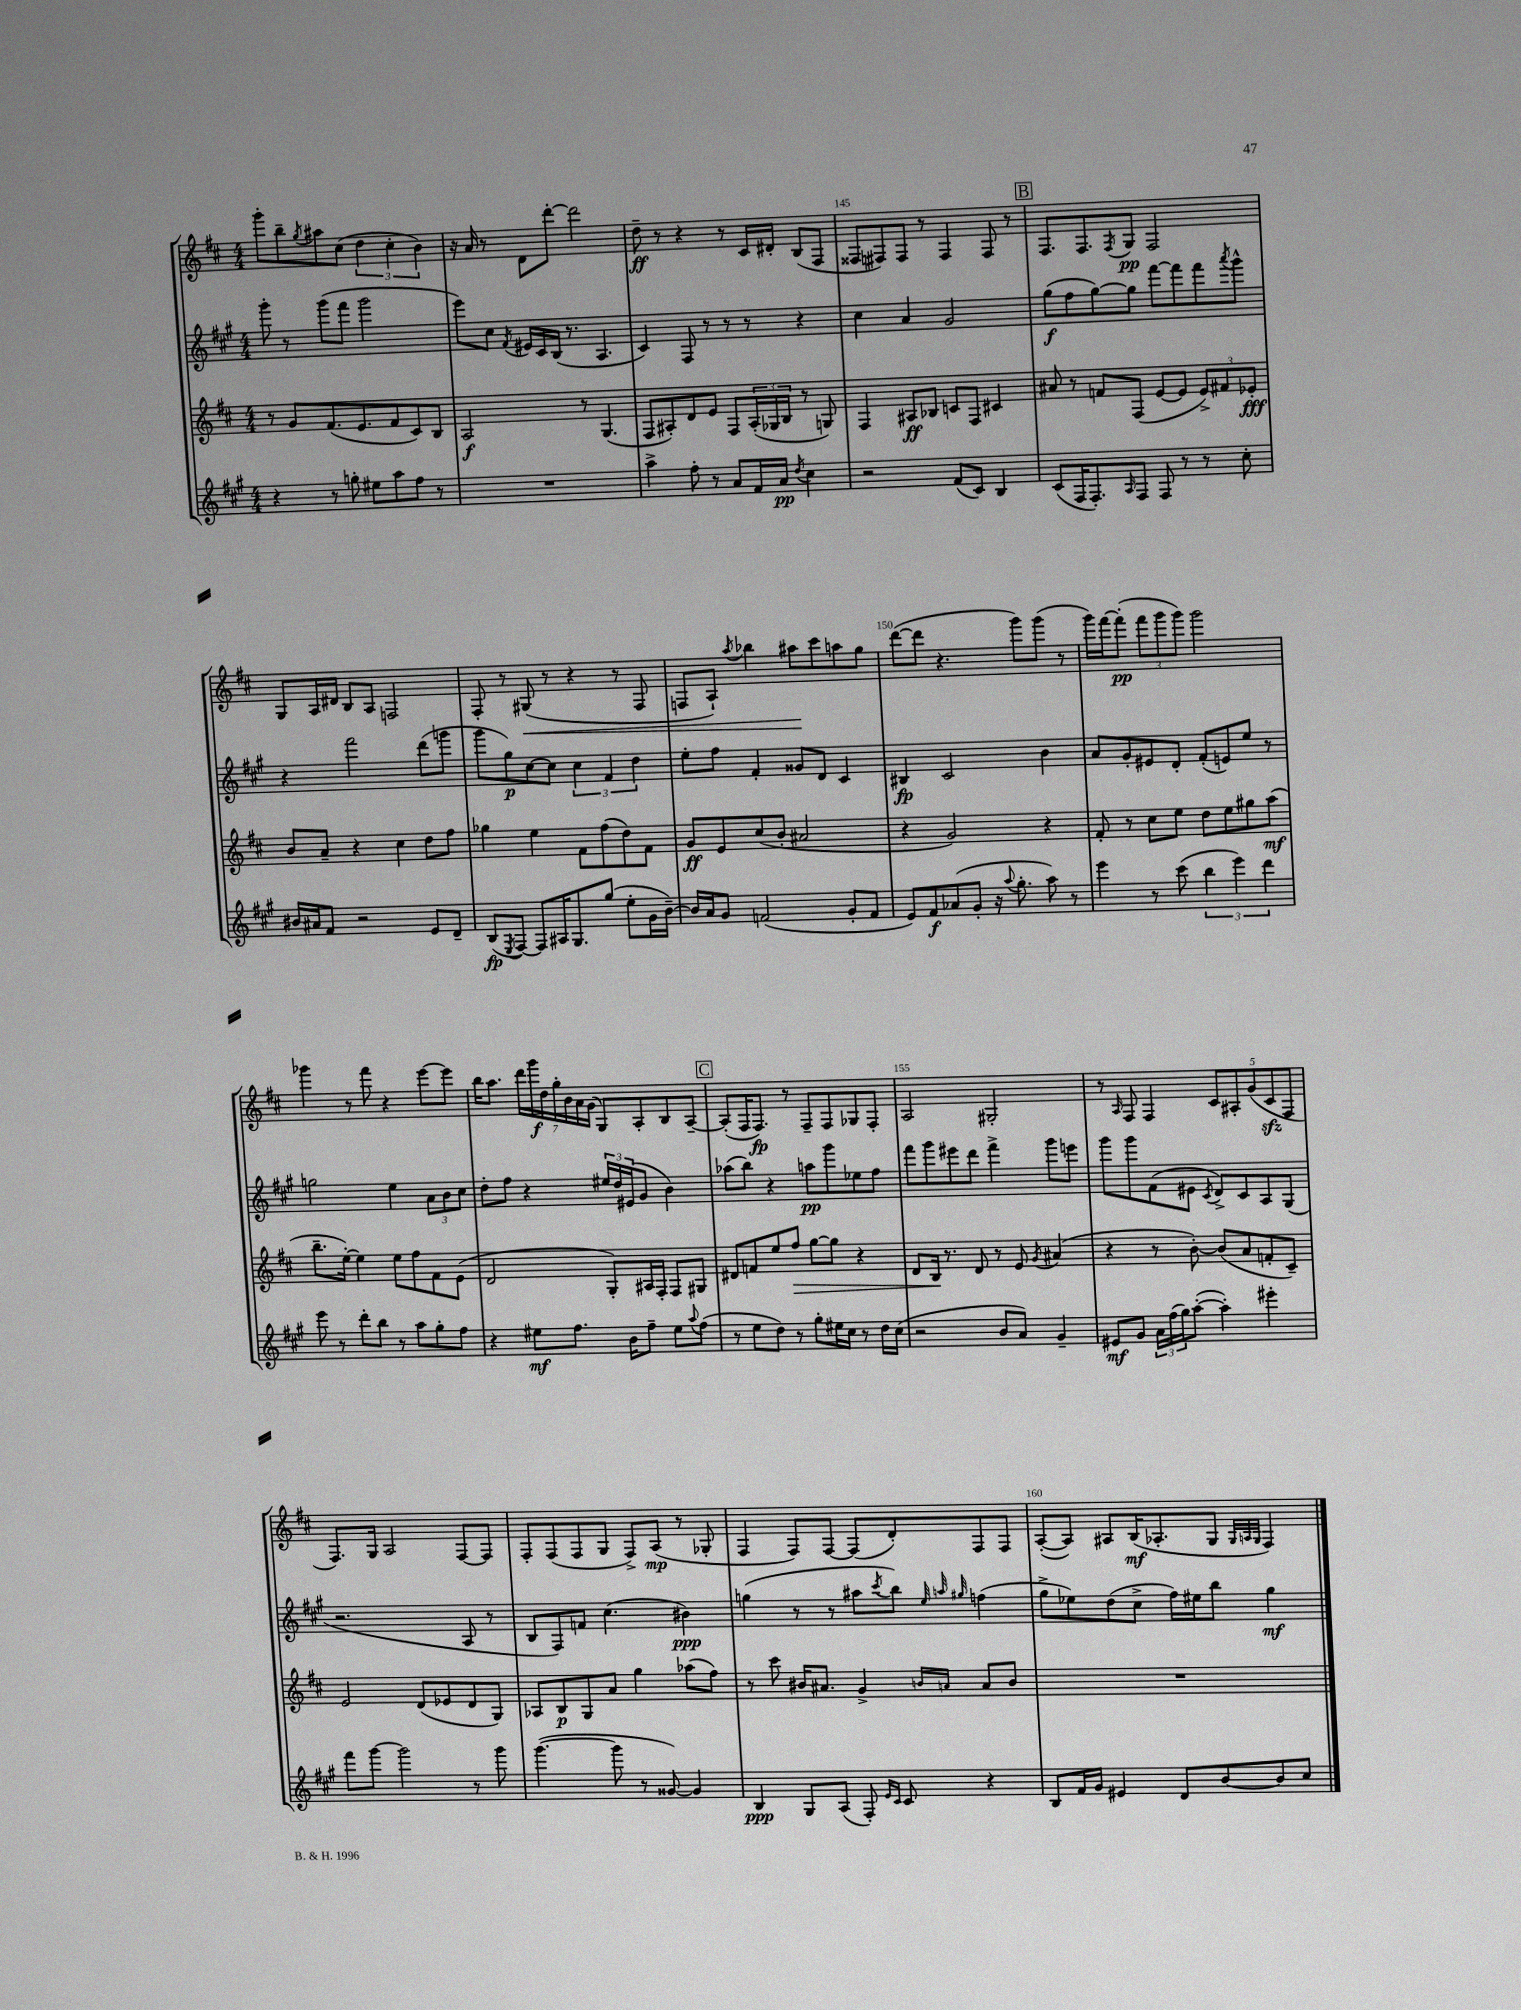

**kern	**dynam	**kern	**dynam	**kern	**dynam	**kern	**dynam
*part4	*part4	*part3	*part3	*part2	*part2	*part1	*part1
*staff4	*staff4	*staff3	*staff3	*staff2	*staff2	*staff1	*staff1
*clefG2	*	*clefG2	*	*clefG2	*	*clefG2	*
*k[f#c#g#]	*	*k[f#c#]	*	*k[f#c#g#]	*	*k[f#c#]	*
*M4/4	*	*M4/4	*	*M4/4	*	*M4/4	*
=142	=142	=142	=142	=142	=142	=142	=142
4r	.	8r	.	8ggg#'\	.	8ggg'\L	.
.	.	8g/L	.	8r	.	8bb~\	.
.	.	.	.	.	.	8qgg/	.
8r	.	(8.f#/	.	(8ggg#\L	.	8aa#X\	.
8ggn'\	.	.	.	8fff#\J	.	(8cc#\J	.
.	.	8.e/	.	.	.	.	.
8ee#X\L	.	.	.	2ggg#\	.	6dd\	.
8aa\	.	8f#/	.	.	.	.	.
.	.	.	.	.	.	6cc#'\	.
8ff#\J	.	8c#/)	.	.	.	.	.
.	.	.	.	.	.	6b\)	.
8r	.	8B/J	.	.	.	.	.
=143	=143	=143	=143	=143	=143	=143	=143
1r	.	2A/	f	8eee\L)	.	16r	.
.	.	.	.	.	.	16a/	.
.	.	.	.	8cc#\J	.	8r	.
.	.	.	.	8qf#/	.	.	.
.	.	.	.	16e#X/LL	.	8d\L	.
.	.	.	.	16c#/	.	.	.
.	.	.	.	(16B/JJ	.	[8ddd'\J	.
.	.	.	.	8.r	.	.	.
.	.	8r	.	.	.	2ddd\]	.
.	.	(4.G/	.	4.A/	.	.	.
=144	=144	=144	=144	=144	=144	=144	=144
4aa^\	.	8F#/L	.	4c#/)	.	8dd~\	ff
.	.	8A#X'/)	.	.	.	8r	.
8ff#'\	.	8d/	.	8F#/	.	4r	.
8r	.	8e/J	.	8r	.	.	.
8a/L	.	8F#/L	.	8r	.	8r	.
16f#/L	.	(24A#'/L	.	8r	.	16c#/LL	.
.	.	24G-X/	.	.	.	.	.
16a/JJ	pp	.	.	.	.	16d#X'/JJ	.
.	.	24B/JJ	.	.	.	.	.
8qdd/	.	.	.	.	.	.	.
4cc#\	.	8r	.	4r	.	(8B/L	.
.	.	8Gn/)	.	.	.	8F#/J	.
=145	=145	=145	=145	=145	=145	=145	=145
2r	.	4F#/	.	4cc#\	.	8F##X/L	.
.	.	.	.	.	.	8F#X/)	.
.	.	8A#X/L	ff	4a/	.	8F#/J	.
.	.	8B-X/J	.	.	.	8r	.
(8f#/L	.	8cn/L	.	2g#/	.	4F#/	.
8c#/J)	.	8F#/J	.	.	.	.	.
4B/	.	4c#X/	.	.	.	8F#/	.
.	.	.	.	.	.	8r	.
!!LO:REH:place=s1:t=B
=146	=146	=146	=146	=146	=146	=146	=146
(8c#/L	.	8a#X/	.	(8gg#\L	f	8.F#/L	.
16F#/K	.	8r	.	8ff#\	.	.	.
8.F#'/)	.	.	.	.	.	8.F#/	.
.	.	8fn/L	.	[8gg#\)	.	.	.
16qqA/	.	.	.	.	.	8qF#/	.
8F#/J	.	(8F#/J	.	8gg#\J]	.	8G/J	pp
8F#/	.	[8e/L	.	[8fff#\L	.	2F#/	.
8r	.	8e/J]	.	8fff#\]	.	.	.
8r	.	12e^/L)	.	8fff#\	.	.	.
.	.	12f#X/	.	.	.	.	.
.	.	.	.	8qaaa/	.	.	.
8cc#'\	.	.	.	8ggg#^^\J	.	.	.
.	.	12e-X'/J	fff	.	.	.	.
!!LO:LB:g=z
=147	=147	=147	=147	=147	=147	=147	=147
16b#X/LL	.	8b/L	.	4r	.	8G/L	.
16a#X/J	.	.	.	.	.	.	.
8f#/J	.	8a~/J	.	.	.	16A/L	.
.	.	.	.	.	.	16d#X/JJ	.
2r	.	4r	.	2fff#\	.	8B/L	.
.	.	.	.	.	.	8A/J	.
.	.	4cc#\	.	.	.	2Fn/	.
8e/L	.	8dd\L	.	(8ddd\L	.	.	.
8d~/J	.	8ff#\J	.	8gggn\J	.	.	.
=148	=148	=148	=148	=148	=148	=148	=148
(8B/L	fp	4gg-X\	.	8ggg#\L	.	8F#'/	.
8qE/	.	.	.	.	.	.	.
[8F#/J)	.	.	.	8gg#\)	p	8r	.
!	!	!	!	!	!	!	!LO:HP:b
8F#/L]	.	4ee\	.	[8cc#\	.	(8G#X/	<
16A#X/K	.	.	.	8cc#\J]	.	8r	.
8.G#/	.	.	.	.	.	.	.
.	.	8f#\L	.	6cc#\	.	4r	.
(8gg#/J	.	(8ff#\	.	.	.	.	.
.	.	.	.	6f#/	.	.	.
8ee'\L	.	8dd\)	.	.	.	8r	.
.	.	.	.	6dd\	.	.	.
16g#\L	.	8f#\J	.	.	.	8F#/	.
[16b~\JJ)	.	.	.	.	.	.	.
=149	=149	=149	=149	=149	=149	=149	=149
16b/LL]	.	8g/L	ff	8ee'\L	.	8Fn/L	.
16a/J	.	.	.	.	.	.	.
8g#/J	.	8e/	.	8ff#\J	.	8A`/J)	.
.	.	.	.	.	.	8qaa/	.
(2fn/	.	(8cc#/	.	4f#'/	.	4bb-X\	.
.	.	8b'/J	.	.	.	.	.
.	.	2a#X/	.	8g##X/L	.	8aa#X\L	.
.	.	.	.	8d/J	.	8ccc#\	[
8g#'/L	.	.	.	4c#/	.	8aan\	.
8f/J	.	.	.	.	.	8gg\J	.
=150	=150	=150	=150	=150	=150	=150	=150
8e/L)	.	4r	.	4B#X/	fp	([8ddd\L	.
8f#/	f	.	.	.	.	8ddd\J]	.
(8a-X/	.	2g/)	.	2c#/	.	4.r	.
8g#'/J	.	.	.	.	.	.	.
16r	.	.	.	.	.	.	.
8qqaa/	.	.	.	.	.	.	.
8.gg#'\	.	.	.	.	.	.	.
.	.	.	.	.	.	8ggg\L)	.
8aa\)	.	4r	.	4b\	.	(8ggg\J	.
8r	.	.	.	.	.	8r	.
=151	=151	=151	=151	=151	=151	=151	=151
4eee\	.	8f#'/	.	8a/L	.	16ggg\LL)	.
.	.	.	.	.	.	[16fff#\J	.
.	.	8r	.	8g#'/	.	(8fff#'\J]	pp
8r	.	8cc#\L	.	8e#X/	.	12fff#\L	.
.	.	.	.	.	.	12ggg\	.
(8ccc#\	.	8ee\J	.	8d'/J	.	.	.
.	.	.	.	.	.	12ggg\J)	.
6bb\	.	8dd\L	.	(8f#'/L	.	2ggg\	.
.	.	8ee\	.	8en/)	.	.	.
6eee\)	.	.	.	.	.	.	.
.	.	8gg#X\	.	8ee/J	.	.	.
6ddd\	.	.	.	.	.	.	.
.	.	(8aa\J	mf	8r	.	.	.
!!LO:LB:g=z
=152	=152	=152	=152	=152	=152	=152	=152
8eee\	.	8.bb~\L	.	2ggn\	.	4ggg-X\	.
8r	.	.	.	.	.	.	.
.	.	[16ee'\Jk)	.	.	.	.	.
8ddd'\L	.	4ee\]	.	.	.	8r	.
8bb\J	.	.	.	.	.	8fff#\	.
8r	.	8ee\L	.	4ee\	.	4r	.
8aa\L	.	8ff#\	.	.	.	.	.
8gg#'\	.	8f#\	.	12a\L	.	[8eee\L	.
.	.	.	.	12b\	.	.	.
8ff#\J	.	(8e\J	.	.	.	8eee\J]	.
.	.	.	.	12cc#\J	.	.	.
=153	=153	=153	=153	=153	=153	=153	=153
4r	.	2d/	.	8dd'\L	.	16bb\KL	.
.	.	.	.	.	.	8.aa\J	.
.	.	.	.	8ff#\J	.	.	.
8ee#X\L	mf	.	.	4r	.	28ddd\LL	.
.	.	.	.	.	.	28ggg\	f
.	.	.	.	.	.	28dd\	.
.	.	.	.	.	.	28gg'\	.
8.ff#\J	.	.	.	.	.	.	.
.	.	.	.	.	.	28b\	.
.	.	.	.	.	.	28a\	.
.	.	.	.	.	.	(28g\JJ	.
.	.	8G'/L)	.	24ee#X/LL	.	8G/L)	.
.	.	.	.	24dd/	.	.	.
16b\KL	.	.	.	.	.	.	.
.	.	.	.	(24e#X/J	.	.	.
8ff#~\J	.	16A#X/L	.	8g#/J	.	8A'/	.
.	.	16F#'/JJ	.	.	.	.	.
8ee#\L	.	8F#/L	.	4b\)	.	8B/	.
8qqaa/	.	.	.	.	.	.	.
(8ff#\J	.	8G#X/J	.	.	.	[8A~/J	.
!!LO:REH:place=s1:t=C
=154	=154	=154	=154	=154	=154	=154	=154
8r	.	8d#X/L	.	(8aa-X\L	.	(8A'/L]	.
8ee\L	.	8fn/	.	8bb\J)	.	16F#/K	.
.	.	.	.	.	.	8.F#/J)	fp
8dd\J)	.	8ee/	.	4r	.	.	.
!	!	!	!LO:HP:b	!	!	!	!
8r	.	8ff#/J	>	.	.	8r	.
8gg#'\L	.	[8gg\L	.	8aan\L	pp	8F#~/L	.
16ee#X\L	.	8gg\J]	.	8ggg#\	.	8F#/	.
16cc#\JJ	.	.	.	.	.	.	.
8r	.	4r	.	8ee-X\	.	8G-X/	.
16dd\LL	.	.	.	8ff#\J	.	8F#'/J	.
(16cc#\JJ	.	.	.	.	.	.	.
=155	=155	=155	=155	=155	=155	=155	=155
2r	.	8d/L	.	8fff#\L	.	2A/	.
.	.	16B/Jk	.	8ggg#\	.	.	.
.	.	8.r	]	.	.	.	.
.	.	.	.	8eee#X\	.	.	.
.	.	8d/	.	8ddd\J	.	.	.
8b/L	.	8r	.	4fff#^\	.	2G#X'/	.
8a/J)	.	8e/	.	.	.	.	.
.	.	8qg/	.	.	.	.	.
4g#~/	.	(4a#X/	.	8ggg#\L	.	.	.
.	.	.	.	8eeen\J	.	.	.
=156	=156	=156	=156	=156	=156	=156	=156
8e#X/L	mf	4r	.	8ggg#\L	.	8r	.
.	.	.	.	.	.	16qqA/	.
8g#/J	.	.	.	8ggg#\	.	8F#/	.
24a\LL	.	8r	.	(8f#\	.	4F#/	.
(24ff#\	.	.	.	.	.	.	.
24gg#\J)	.	.	.	.	.	.	.
([8aa'\J	.	[8b'\)	.	8e#X\J	.	.	.
.	.	.	.	8qc#/	.	.	.
4aa'\])	.	(8b/L]	.	8d^/L)	.	10c#/L	.
.	.	.	.	.	.	10A#X'/	.
.	.	8a/	.	8c#/	.	.	.
.	.	.	.	.	.	(10g/	.
4eee#X'\	.	8fn'/	.	8A/	.	.	.
.	.	.	.	.	.	10c#zz/	.
.	.	8c#~/J)	.	(8G#/J	.	.	.
.	.	.	.	.	.	10F#/J	.
!!LO:LB:g=z
=157	=157	=157	=157	=157	=157	=157	=157
8fff#\L	.	2e/	.	2.r	.	8.F#/L)	.
[8ggg#\J	.	.	.	.	.	.	.
.	.	.	.	.	.	16G/Jk	.
2ggg#\]	.	.	.	.	.	2A/	.
.	.	(8d/L	.	.	.	.	.
.	.	8e-X/	.	.	.	.	.
8r	.	8d/	.	8A/	.	[8F#/L	.
8ggg#\	.	8G/J)	.	8r	.	8F#/J]	.
=158	=158	=158	=158	=158	=158	=158	=158
([4.ggg#\	.	8A-X/L	.	8B/L	.	8F#'/L	.
.	.	8B/	p	8F#/)	.	(8F#/	.
.	.	8G/	.	8fn/J	.	8F#/	.
8ggg#\]	.	8a/J	.	(4.cc#\	.	8G/J	.
8r	.	4gg\	.	.	.	8F#^/L)	.
[8g##X/)	.	.	.	.	.	(8A/J	mp
4g##/]	.	(8aa-X\L	.	4b#X\)	ppp	8r	.
.	.	8ff#\J)	.	.	.	8G-X'/	.
=159	=159	=159	=159	=159	=159	=159	=159
4B/	ppp	8r	.	(4ggn\	.	4F#/	.
.	.	8ccc#\	.	.	.	.	.
8G#/L	.	16b#X/KL	.	8r	.	8F#/L)	.
.	.	8.a#X/J	.	.	.	.	.
(8A/J	.	.	.	8r	.	[8F#/J	.
8F#'/)	.	4g^/	.	8aa#X\L	.	(8F#/L]	.
16qqe/LL	.	.	.	.	.	.	.
16qqc#/JJ	.	.	.	8qccc#/	.	.	.
8c#/	.	.	.	8bb\J)	.	8d'/)	.
.	.	.	.	32qqee/	.	.	.
.	.	16qqbn/LL	.	32qqaan/	.	.	.
.	.	16qqan/JJ	.	32qqgg#X/	.	.	.
4r	.	8a/L	.	(4ffn\	.	8F#/	.
.	.	8b/J	.	.	.	8F#/J	.
=160	=160	=160	=160	=160	=160	=160	=160
8B/L	.	1r	.	8gg#^\L	.	([8A'/L	.
16f#/L	.	.	.	8ee-X\)	.	8A/J])	.
16g#/JJ	.	.	.	.	.	.	.
4e#X/	.	.	.	(8dd\	.	8A#X/L	.
.	.	.	.	8cc#^\J	.	(16B/K	mf
.	.	.	.	.	.	8.A-X'/	.
8d/L	.	.	.	16ff#\LL)	.	.	.
.	.	.	.	16ee#X\J	.	.	.
[8b/	.	.	.	8bb\J	.	8G/J	.
.	.	.	.	.	.	32qqG/LLL	.
.	.	.	.	.	.	32qqAn/	.
.	.	.	.	.	.	32qqG/JJJ	.
8b/]	.	.	.	4gg#\	mf	4F#/)	.
8cc#/J	.	.	.	.	.	.	.
==	==	==	==	==	==	==	==
*-	*-	*-	*-	*-	*-	*-	*-
